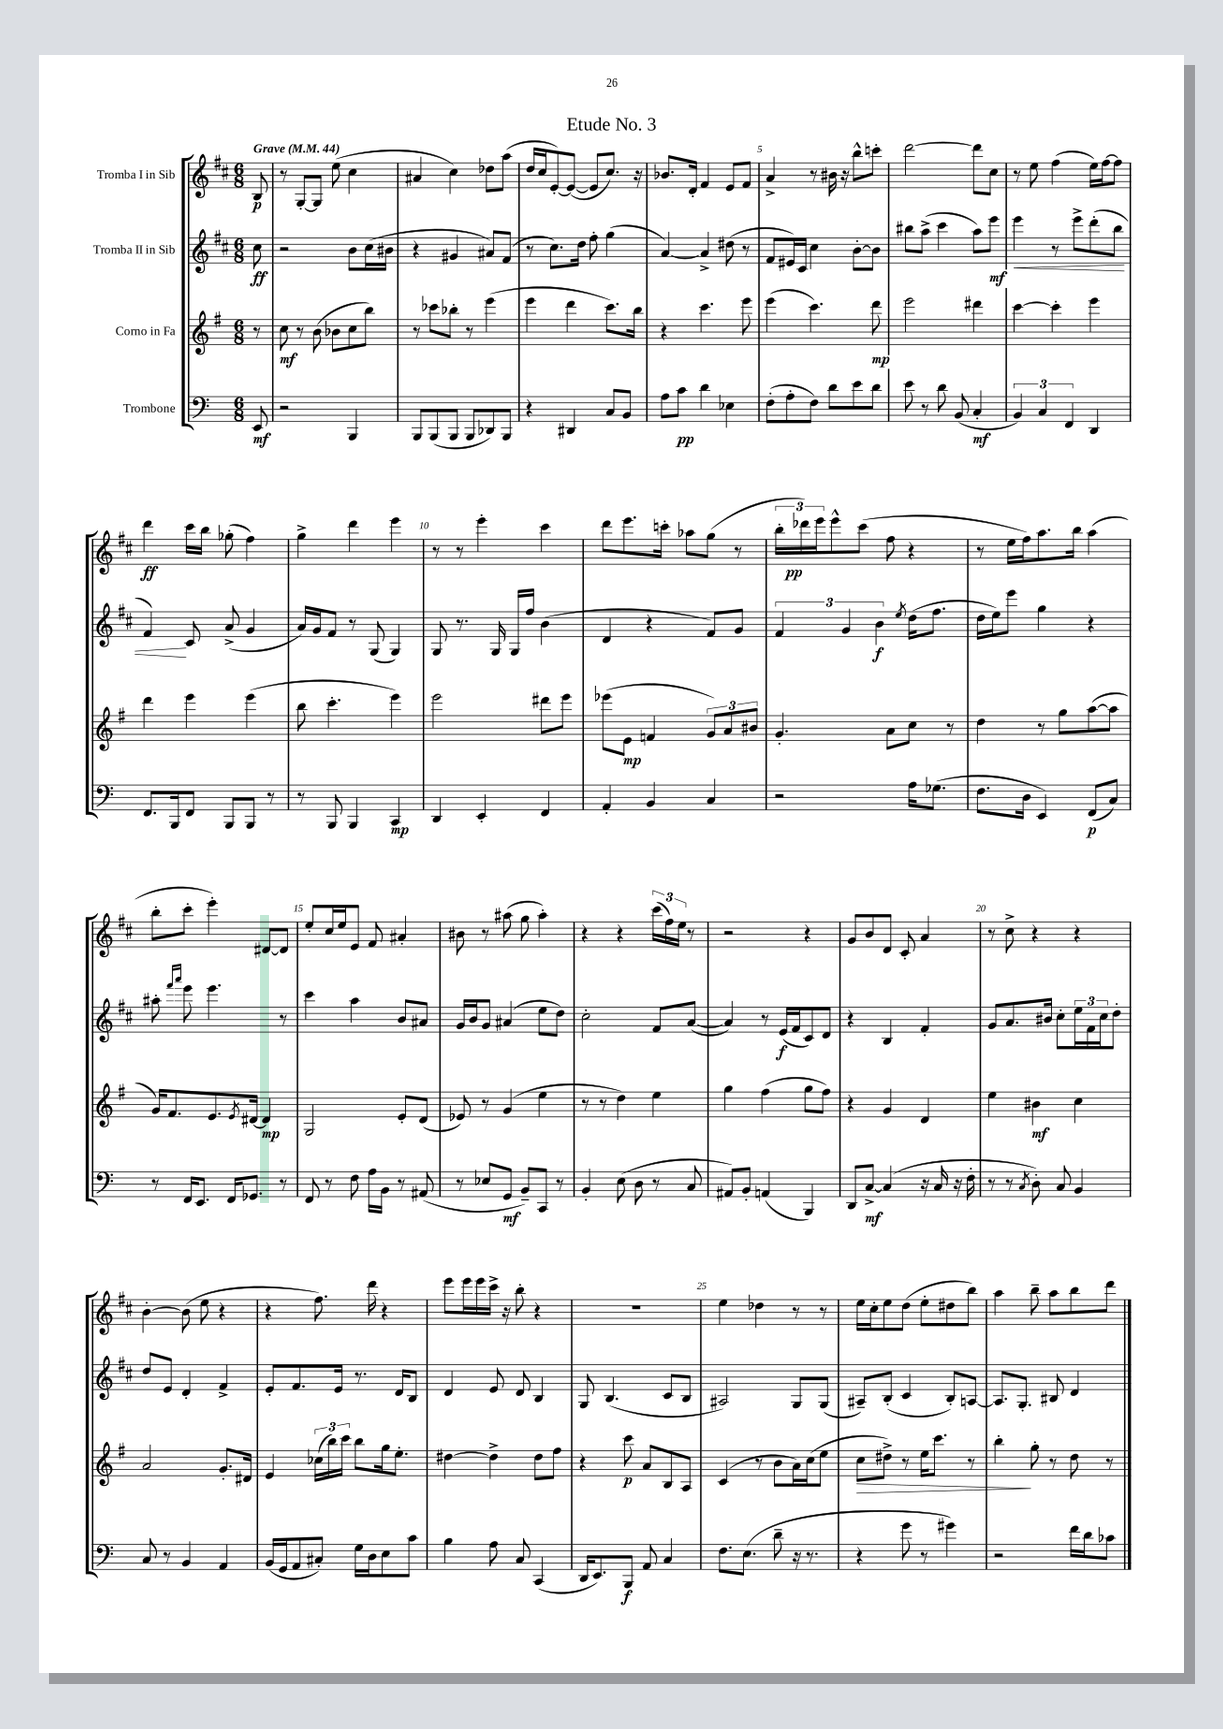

**kern	**dynam	**kern	**dynam	**kern	**dynam	**kern	**dynam
*part4	*part4	*part3	*part3	*part2	*part2	*part1	*part1
*staff4	*staff4	*staff3	*staff3	*staff2	*staff2	*staff1	*staff1
*I"Trombone	*	*I"Corno in Fa	*	*I"Tromba II in Sib	*	*I"Tromba I in Sib	*
*clefF4	*	*clefG2	*	*clefG2	*	*clefG2	*
*k[]	*	*k[f#]	*	*k[f#c#]	*	*k[f#c#]	*
*M6/8	*	*M6/8	*	*M6/8	*	*M6/8	*
*MM44	*	*MM44	*	*MM44	*	*MM44	*
=	=	=	=	=	=	=	=
!	!	!	!	!	!	!LO:TX:a:B:t=Grave	!
8EE/	mf	8r	.	8cc#\	ff	8B/	p
=1	=1	=1	=1	=1	=1	=1	=1
2r	.	8cc\	mf	2r	.	8r	.
.	.	8r	.	.	.	[8G'/L	.
.	.	(8b\	.	.	.	8G/J]	.
.	.	8b-X\L	.	.	.	(8ee\	.
4BBB/	.	8cc\	.	8b\L	.	4cc#\	.
.	.	8bb\J)	.	(16cc#\L	.	.	.
.	.	.	.	16b#X\JJ	.	.	.
=2	=2	=2	=2	=2	=2	=2	=2
8BBB/L	.	8r	.	4r	.	4a#X/	.
(8BBB/	.	8ccc-X\L	.	.	.	.	.
8BBB/J	.	8bb-X'\J	.	4g#X/	.	4cc#\)	.
8BBB/L	.	8r	.	.	.	.	.
8DD-X/)	.	(4eee\	.	8a#X/L)	.	8dd-X\L	.
8BBB/J	.	.	.	(8f#/J	.	(8aa\J	.
=3	=3	=3	=3	=3	=3	=3	=3
4r	.	4eee\	.	8r	.	16dd/LL	.
.	.	.	.	.	.	16cc#/J	.
.	.	.	.	8.cc#\L)	.	[8e'/)	.
4DD#X/	.	4ddd\	.	.	.	(8e/J_	.
.	.	.	.	16dd\Jk	.	.	.
.	.	.	.	8ff#'\	.	8e/L]	.
8C/L	.	8.ccc\L)	.	(4gg\	.	8.cc#/J)	.
8BB/J	.	.	.	.	.	.	.
.	.	16bb\Jk	.	.	.	16r	.
=4	=4	=4	=4	=4	=4	=4	=4
8A\L	.	4r	.	[4a/)	.	8.b-X/L	.
8c\J	pp	.	.	.	.	.	.
.	.	.	.	.	.	16d'/Jk	.
4d\	.	4.ccc\	.	4a^/]	.	4f#/	.
4E-X\	.	.	.	(8dd#X\	.	8e/L	.
.	.	8eee\	.	8r	.	8f#/J	.
=5	=5	=5	=5	=5	=5	=5	=5
(8F'\L	.	(4eee\	.	8f#/L	.	4a^/	.
8A'\	.	.	.	16e#X/L)	.	.	.
.	.	.	.	16c#/JJ	.	.	.
8F\J)	.	4.ccc\)	.	4cc#\	.	8r	.
8d\L	.	.	.	.	.	16b#X\	.
.	.	.	.	.	.	16r	.
8e\	.	.	.	[8b'\L	.	8bb^^\L	.
8d\J	.	8ddd\	mp	8b\J]	.	8cccn'\J	.
=6	=6	=6	=6	=6	=6	=6	=6
8e\	.	2eee\	.	8bb#X\L	.	[2ddd\	.
8r	.	.	.	(8aa^\J	.	.	.
8d\	.	.	.	4ccc#\	.	.	.
(8BB/	.	.	.	.	.	.	.
4C'/	mf	4ddd#X\	.	8aa\L)	.	8ddd\L]	.
.	.	.	.	8eee\J	mf	8cc#\J	.
=7	=7	=7	=7	=7	=7	=7	=7
!	!	!	!	!	!LO:HP:b	!	!
6BB/)	.	[4ccc\	.	4eee\	<	8r	.
.	.	.	.	.	.	8ee\	.
6C/	.	.	.	.	.	.	.
.	.	4ccc'\]	.	8r	.	(4ff#\	.
6FF/	.	.	.	.	.	.	.
.	.	.	.	8eee^\L	.	.	.
4DD/	.	4eee\	.	(8ddd'\	.	16ee\LL)	.
.	.	.	.	.	.	[16ff#\J	.
.	.	.	.	8bb\J	.	8ff#\J]	.
!!LO:LB:g=z
=8	=8	=8	=8	=8	=8	=8	=8
8.FF/L	.	4ddd\	.	4f#/)	.	4ddd\	ff
16BBB/k	.	.	.	.	.	.	.
8FF/J	.	4eee\	.	8c#/	[	16ccc#\LL	.
.	.	.	.	.	.	16bb\JJ	.
8BBB/L	.	.	.	(8a^/	.	(8gg-X'\	.
8BBB/J	.	(4eee\	.	4g/	.	4ff#\)	.
8r	.	.	.	.	.	.	.
=9	=9	=9	=9	=9	=9	=9	=9
8r	.	8bb\	.	16a/LL)	.	4gg^\	.
.	.	.	.	16g/J	.	.	.
8BBB/	.	4.ccc'\	.	8f#/J	.	.	.
4BBB/	.	.	.	8r	.	4ddd\	.
.	.	.	.	(8G/	.	.	.
4CC/	mp	4eee\)	.	4G/)	.	4eee\	.
=10	=10	=10	=10	=10	=10	=10	=10
4DD/	.	2eee\	.	8G/	.	8r	.
.	.	.	.	8.r	.	8r	.
4EE'/	.	.	.	.	.	4eee'\	.
.	.	.	.	16G/	.	.	.
.	.	.	.	16G/LL	.	.	.
.	.	.	.	16ff#/JJ	.	.	.
4FF/	.	8ddd#X\L	.	(4b\	.	4ccc#\	.
.	.	8eee\J	.	.	.	.	.
=11	=11	=11	=11	=11	=11	=11	=11
4AA'/	.	(8eee-X\L	.	4d/	.	8ddd\L	.
.	.	8e\J	mp	.	.	8.eee\	.
4BB/	.	4fn/	.	4r	.	.	.
.	.	.	.	.	.	16cccn'\Jk	.
.	.	.	.	.	.	8aa-X\L	.
4C/	.	12g/L)	.	8f#/L)	.	(8gg\J	.
.	.	12a/	.	.	.	.	.
.	.	.	.	8g/J	.	8r	.
.	.	12b#X/J	.	.	.	.	.
=12	=12	=12	=12	=12	=12	=12	=12
2r	.	4.g'/	.	6f#/	.	24bb'\LL	.
.	.	.	.	.	.	24ddd-X\)	pp
.	.	.	.	.	.	24eee\J	.
.	.	.	.	.	.	8eee^^\	.
.	.	.	.	6g/	.	.	.
.	.	.	.	.	.	(8ccc#\J	.
.	.	.	.	6b\	f	.	.
.	.	8a\L	.	.	.	8ff#\	.
.	.	.	.	8qee/	.	.	.
16A\KL	.	8cc\J	.	(16dd\KL	.	4r	.
(8.G-X\J	.	.	.	8.ff#\J	.	.	.
.	.	8r	.	.	.	.	.
=13	=13	=13	=13	=13	=13	=13	=13
8.F\L	.	4dd\	.	16dd\LL	.	8r	.
.	.	.	.	16ee\J)	.	.	.
.	.	.	.	8eee\J	.	16ee\LL	.
16D\Jk	.	.	.	.	.	16ff#\J)	.
4EE/)	.	8r	.	4gg\	.	8.aa\	.
.	.	8gg\L	.	.	.	.	.
.	.	.	.	.	.	16bb\Jk	.
(8FF/L	p	([8aa\	.	4r	.	(4aa\	.
8C/J)	.	8aa\J]	.	.	.	.	.
!!LO:LB:g=z
=14	=14	=14	=14	=14	=14	=14	=14
8r	.	16g/KL)	.	8aa#X'\	.	8bb'\L	.
.	.	8.f#/	.	.	.	.	.
.	.	.	.	16qqfff#/LL	.	.	.
.	.	.	.	16qqaaa/JJ	.	.	.
16FF/KL	.	.	.	8eee\	.	8ccc#'\J	.
8.EE/J	.	.	.	.	.	.	.
.	.	8.e/	.	4.eee\	.	4eee'\)	.
16FF/KL	.	.	.	.	.	.	.
.	.	8qe/	.	.	.	.	.
8.GG-X/J	.	[16d#X/Jk	.	.	.	.	.
.	.	4d#/]	mp	.	.	[8d#X/L	.
8r	.	.	.	8r	.	8d#/J]	.
=15	=15	=15	=15	=15	=15	=15	=15
8FF/	.	2G/	.	4ccc#\	.	8ee'/L	.
8r	.	.	.	.	.	16cc#/L	.
.	.	.	.	.	.	16ee/J	.
8F\	.	.	.	4aa\	.	8e/J	.
16A\LL	.	.	.	.	.	8f#/	.
16BB\JJ	.	.	.	.	.	.	.
8r	.	8e'/L	.	8b/L	.	4a#X'/	.
(8AA#X/	.	(8d/J	.	8a#X/J	.	.	.
=16	=16	=16	=16	=16	=16	=16	=16
8r	.	8e-X/)	.	16g/LL	.	8b#X\	.
.	.	.	.	16b/J	.	.	.
8E-X/L	.	8r	.	8g/J	.	8r	.
8GG/J	mf	(4g/	.	(4a#X/	.	(8aa#X\	.
8BB~/L)	.	.	.	.	.	8gg\	.
8CC/J	.	4ee\	.	8ee\L	.	4aa#'\)	.
8r	.	.	.	8dd\J)	.	.	.
=17	=17	=17	=17	=17	=17	=17	=17
4BB'/	.	8r	.	2cc#'\	.	4r	.
.	.	8r	.	.	.	.	.
(8E\	.	4dd\)	.	.	.	4r	.
8D\	.	.	.	.	.	.	.
8r	.	4ee\	.	8f#/L	.	(24ccc#\LL	.
.	.	.	.	.	.	24ff#\)	.
.	.	.	.	.	.	24ee\JJ	.
8C/	.	.	.	([8a/J	.	8r	.
=18	=18	=18	=18	=18	=18	=18	=18
8AA#X/L)	.	4gg\	.	4a/])	.	2r	.
8BB'/J	.	.	.	.	.	.	.
(4AAn/	.	(4ff#\	.	8r	.	.	.
.	.	.	.	(16e/LL	f	.	.
.	.	.	.	16f#/J	.	.	.
4BBB/)	.	8gg\L	.	8c#/)	.	4r	.
.	.	8ff#\J)	.	8d/J	.	.	.
=19	=19	=19	=19	=19	=19	=19	=19
8DD/L	.	4r	.	4r	.	8g/L	.
[8C^/J	mf	.	.	.	.	8b/	.
(4C/]	.	4g/	.	4B/	.	8d/J	.
.	.	.	.	.	.	8c#'/	.
16r	.	4d/	.	4f#'/	.	4a/	.
16C/	.	.	.	.	.	.	.
16r	.	.	.	.	.	.	.
16F'\	.	.	.	.	.	.	.
=20	=20	=20	=20	=20	=20	=20	=20
8r	.	4ee\	.	8g/L	.	8r	.
8r	.	.	.	8.a/	.	8cc#^\	.
8qC/	.	.	.	.	.	.	.
8D'\)	.	4b#X\	mf	.	.	4r	.
.	.	.	.	16b#X/Jk	.	.	.
8C/	.	.	.	8cc#'\L	.	.	.
4BB/	.	4cc\	.	24ee\L	.	4r	.
.	.	.	.	24f#\	.	.	.
.	.	.	.	24cc#\J	.	.	.
.	.	.	.	8dd'\J	.	.	.
!!LO:LB:g=z
=21	=21	=21	=21	=21	=21	=21	=21
8C/	.	2a/	.	8dd/L	.	[4b'\	.
8r	.	.	.	8e/J	.	.	.
4BB/	.	.	.	4d'/	.	(8b\]	.
.	.	.	.	.	.	8ee\	.
4AA/	.	8.g'/L	.	4f#^/	.	4r	.
.	.	16d#X/Jk	.	.	.	.	.
=22	=22	=22	=22	=22	=22	=22	=22
(16BB/LL	.	4e/	.	8e'/L	.	4r	.
16GG/J	.	.	.	.	.	.	.
8AA/	.	.	.	8.f#/	.	.	.
8C#X'/J)	.	(24cc-X\LL	.	.	.	8.ff#\)	.
.	.	24bb\)	.	.	.	.	.
.	.	.	.	16e/Jk	.	.	.
.	.	24ccc\JJ	.	.	.	.	.
16G\LL	.	8bb\L	.	8.r	.	.	.
16D\J	.	.	.	.	.	16ddd\	.
8E\	.	16gg\k	.	.	.	4r	.
.	.	8.ee'\J	.	16d/KL	.	.	.
8c\J	.	.	.	8B/J	.	.	.
=23	=23	=23	=23	=23	=23	=23	=23
4B\	.	[4dd#X\	.	4d/	.	8eee\L	.
.	.	.	.	.	.	16eee\L	.
.	.	.	.	.	.	16eee\	.
8A\	.	4dd#^\]	.	8e/	.	16ccc#^\JJ	.
.	.	.	.	.	.	16r	.
8C/	.	.	.	8d/	.	8bb'\	.
(4CC/	.	8dd#\L	.	4B/	.	4r	.
.	.	8ff#\J	.	.	.	.	.
=24	=24	=24	=24	=24	=24	=24	=24
16DD/KL	.	4r	.	8G/	.	2.r	.
8.EE/)	.	.	.	.	.	.	.
.	.	.	.	(4.B/	.	.	.
8BBB/J	f	8ccc\	p	.	.	.	.
8AA/	.	8a/L	.	.	.	.	.
4C/	.	8B/	.	8c#/L	.	.	.
.	.	8A/J	.	8B/J	.	.	.
=25	=25	=25	=25	=25	=25	=25	=25
8.F\L	.	(4c/	.	2A#X/)	.	4ee\	.
(8.E\J	.	.	.	.	.	.	.
.	.	8r	.	.	.	4dd-X\	.
8d~\	.	8b\L	.	.	.	.	.
16r	.	16a\L)	.	8G/L	.	8r	.
8.r	.	(16cc\J	.	.	.	.	.
.	.	8ee\J	.	(8G/J	.	8r	.
=26	=26	=26	=26	=26	=26	=26	=26
!	!	!	!LO:HP:b	!	!	!	!
4r	.	8cc\L	>	8A#X~/L)	.	16ee\LL	.
.	.	.	.	.	.	16cc#'\J	.
.	.	8dd#X^\J)	.	(8B'/J	.	8ee\	.
8g\	.	8r	.	4c#/	.	(8dd\J	.
8r	.	16ee\KL	.	.	.	8ee'\L	.
.	.	8.ccc\J	.	.	.	.	.
4g#X\)	.	.	.	8B'/L)	.	8dd#X\	.
.	.	8r	.	[8An/J	.	8bb\J)	.
=27	=27	=27	=27	=27	=27	=27	=27
2r	.	4bb'\	.	8.A/L]	.	4aa\	.
.	.	.	.	8.G'/J	.	.	.
.	.	8gg'\	]	.	.	8bb~\	.
.	.	8r	.	8B#X/	.	8aa\L	.
16f\LL	.	8dd\	.	4d/	.	8bb\	.
16d\J	.	.	.	.	.	.	.
8c-X\J	.	8r	.	.	.	8ddd\J	.
==	==	==	==	==	==	==	==
*-	*-	*-	*-	*-	*-	*-	*-
